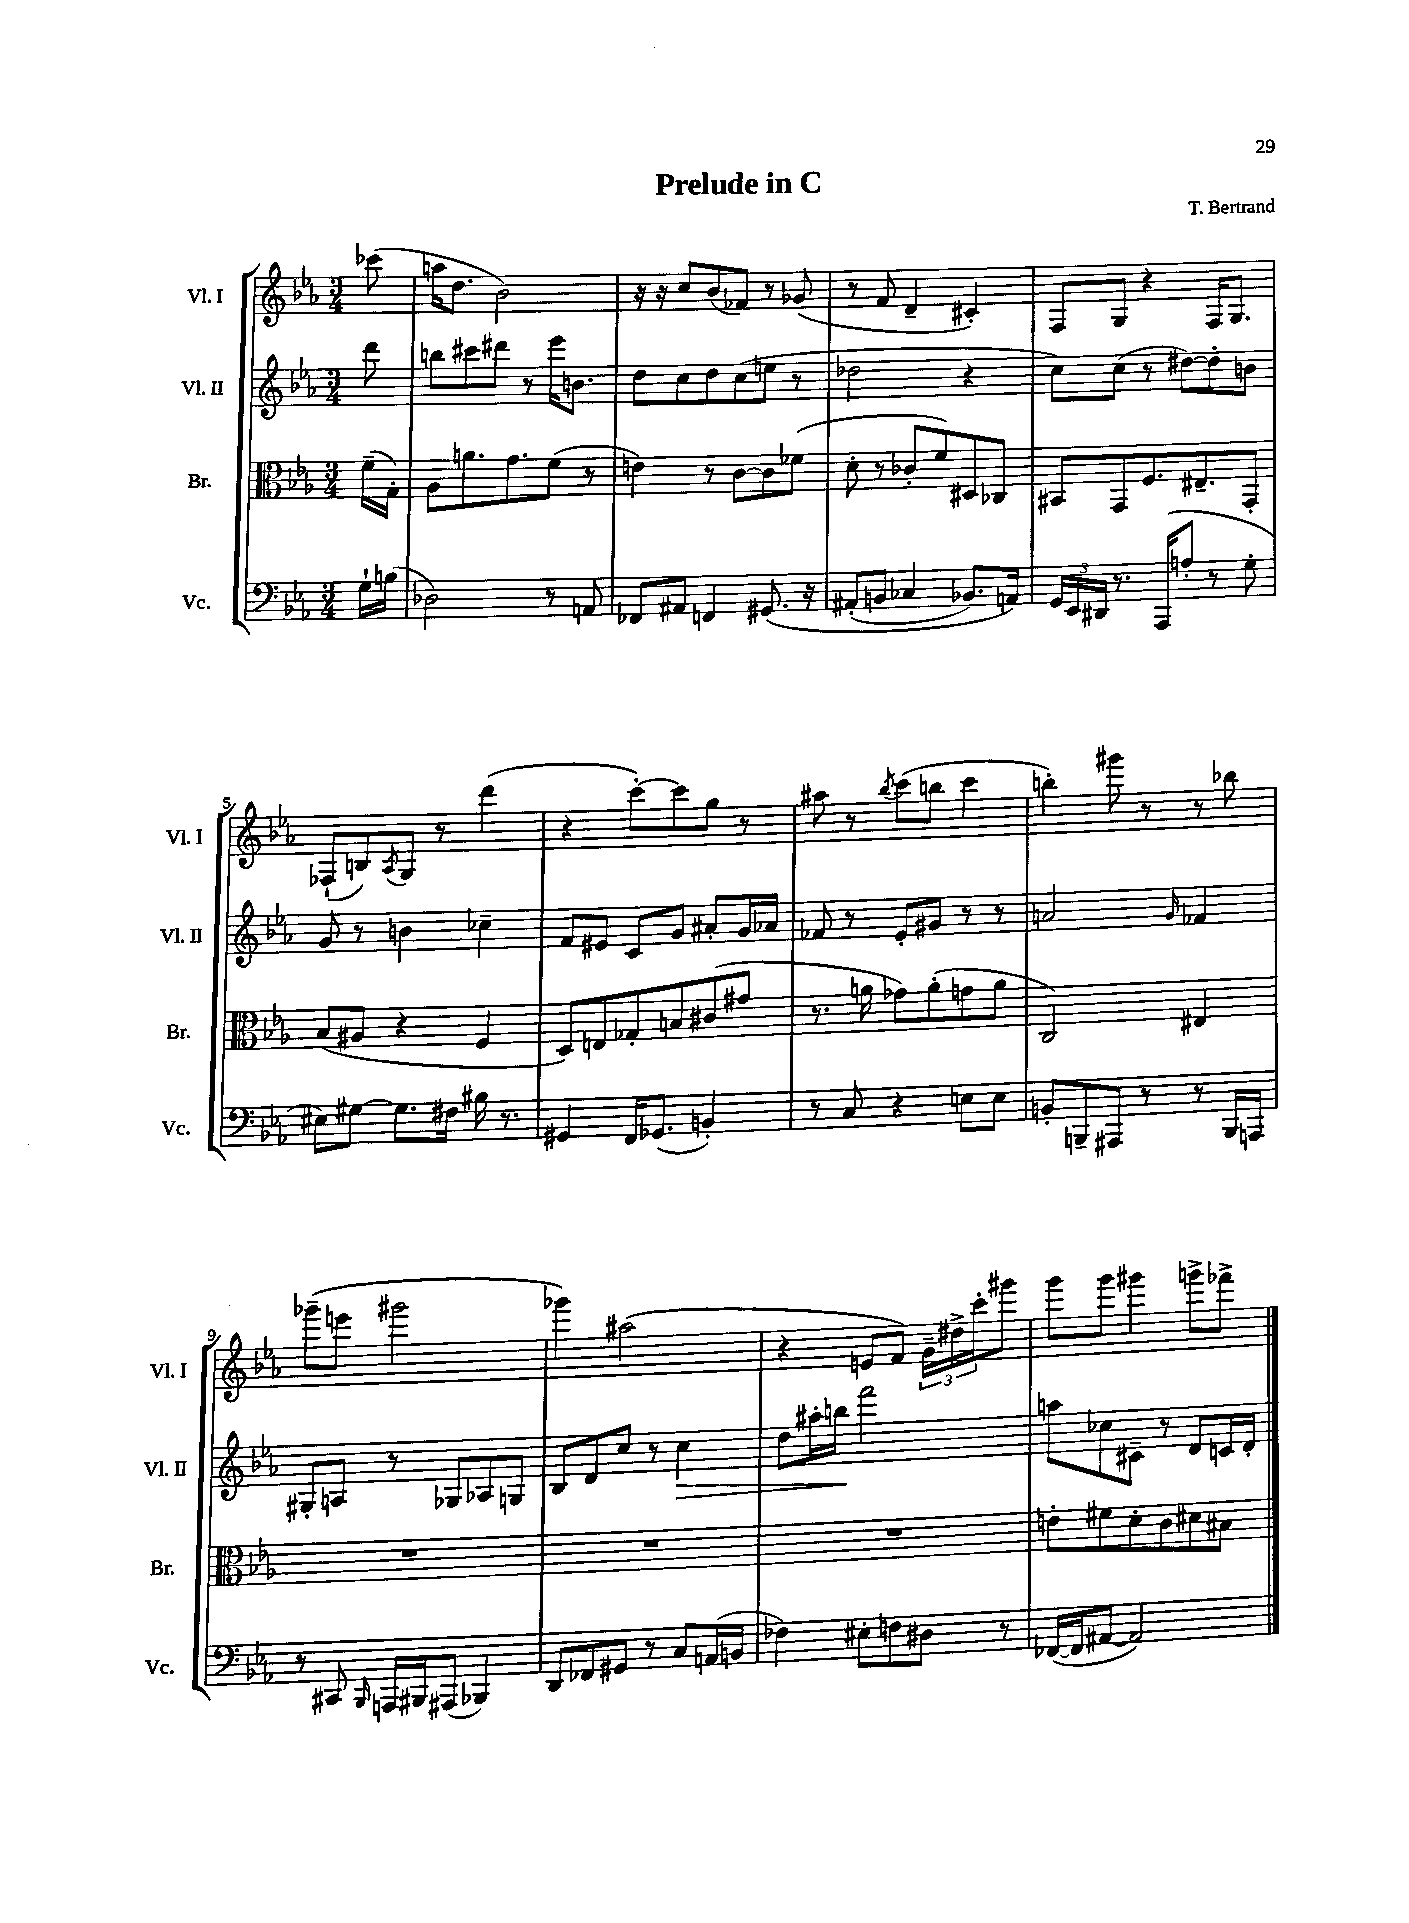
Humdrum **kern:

**kern	**kern	**kern	**dynam	**kern
*part4	*part3	*part2	*part2	*part1
*staff4	*staff3	*staff2	*staff2	*staff1
*I"Vc.	*I"Br.	*I"Vl. II	*	*I"Vl. I
*I'Vc.	*I'Br.	*I'Vl. II	*	*I'Vl. I
*clefF4	*clefC3	*clefG2	*	*clefG2
*k[b-e-a-]	*k[b-e-a-]	*k[b-e-a-]	*	*k[b-e-a-]
*M3/4	*M3/4	*M3/4	*	*M3/4
=	=	=	=	=
16G`\LL	(16f~\LL	8ddd\	.	(8ccc-X\
(16Bn\JJ	16G'\JJ)	.	.	.
=1	=1	=1	=1	=1
2D-X\)	8A-\L	8bbn\L	.	16aan\KL
.	.	.	.	8.dd\J
.	8.an\	8ccc#X\	.	.
.	.	8ddd#X\J	.	2b-\)
.	8.g\	.	.	.
.	.	8r	.	.
8r	(8f\J	16eee-\KL	.	.
.	.	8.bn\J	.	.
8AAn/	8r	.	.	.
=2	=2	=2	=2	=2
8FF-X/L	4en\)	8dd\L	.	16r
.	.	.	.	16r
8AA#X/J	.	8cc\	.	8cc/L
4FFn/	8r	8dd\	.	(8b-/
.	[8c\L	(8cc\	.	8f-X/J)
(8.GG#X/	8c\]	8een\J	.	8r
.	(8f-X\J	8r	.	(8g-X/
16r	.	.	.	.
=3	=3	=3	=3	=3
(8AA#X'/L	8d'\	2dd-X\	.	8r
8BBn/J	8r	.	.	8f/
4C-X/	8c-X'/L	.	.	4d~/
.	8f/)	.	.	.
8.BB-X/L)	8D#X/	4r	.	4c#X'/)
.	8C-X/J	.	.	.
16AAn/Jk)	.	.	.	.
=4	=4	=4	=4	=4
24GG/LL	8BB#X/L	8cc\L)	.	8F/L
24EE-/	.	.	.	.
24DD#X/JJ	.	.	.	.
8.r	8GG/	(8cc\J	.	8G/J
.	8.F/	8r	.	4r
(16AAA-/KL	.	.	.	.
8An'/J	.	[8dd#X\L)	.	.
.	8.E#X~/	.	.	.
8r	.	8dd#'\]	.	16F/KL
.	.	.	.	8.G/J
8G'\	8GG'/J	8bn\J	.	.
!!LO:LB:g=z
=5	=5	=5	=5	=5
8E#X\L)	(8B-/L	8g/	.	(8F-X`/L
[8G#X\J	8A#X/J	8r	.	8Bn/)
.	.	.	.	8qA-/
8.G#\L]	4r	4bn\	.	8G/J
.	.	.	.	8r
16F#X\Jk	.	.	.	.
16B#X\	4F/	4cc-X~\	.	(4ddd\
8.r	.	.	.	.
=6	=6	=6	=6	=6
4GG#X/	8D/L)	8f/L	.	4r
.	8En/	8e#X/J	.	.
16FF/KL	8G-X'/	8c/L	.	[8ccc'\L)
(8.GG-X/J	.	.	.	.
.	8Bn/	8g/J	.	8ccc\]
4BBn'/)	(8c#X/	8a#X'/L	.	8gg\J
.	8g#X/J	16g/L	.	8r
.	.	16a-X/JJ	.	.
=7	=7	=7	=7	=7
8r	8.r	8f-X/	.	8aa#X\
8C/	.	8r	.	8r
.	16an\	.	.	.
.	.	.	.	8qbb-/
4r	8g-X\L)	8e-'/L	.	(8ccc\L
.	(8a'\	8g#X/J	.	8bbn\J
8En\L	8gn\	8r	.	4ccc\
8E\J	8a\J	8r	.	.
=8	=8	=8	=8	=8
8BBn'/L	2C/)	2an/	.	4bbn'\)
8BBBn~/	.	.	.	.
8AAA#X/J	.	.	.	8ggg#X\
8r	.	.	.	8r
.	.	16qqg/	.	.
8r	4E#X/	4f-X/	.	8r
16BBB/LL	.	.	.	8bb-X\
16AAAn/JJ	.	.	.	.
!!LO:LB:g=z
=9	=9	=9	=9	=9
8r	2.r	8G#X'/L	.	(8ggg-X~\L
8CC#X/	.	8An/J	.	8eeen\J
16qqBBB-/	.	.	.	.
16AAAn/LL	.	8r	.	2ggg#X\
16BBB#X/J	.	.	.	.
(8AAA#X/J	.	8G-X/L	.	.
4BBB-X/)	.	8A-X/	.	.
.	.	8Gn/J	.	.
=10	=10	=10	=10	=10
8DD/L	2.r	8B-/L	.	4ggg-X\)
8FF-X/	.	8d/	.	.
8GG#X/J	.	8cc/J	.	(2aa#X\
8r	.	8r	.	.
!	!	!	!LO:HP:b	!
8C/L	.	4cc\	>	.
(16AAn/L	.	.	.	.
16BBn/JJ	.	.	.	.
=11	=11	=11	=11	=11
4F-X\)	2.r	8dd\L	.	4r
.	.	16aa#X'\L	.	.
.	.	16bbn\JJ	.	.
8E#X'\L	.	2fff\	]	8en/L
8Fn\	.	.	.	8f/J)
8D#X\J	.	.	.	24g~\LL
.	.	.	.	24dd#X^\
.	.	.	.	24ccc'\J
8r	.	.	.	8ggg#X\J
=12	=12	=12	=12	=12
([16FF-X/LL	8en'\L	8aan\L	.	8ggg\L
16FF-/J]	.	.	.	.
[8AA#X/J	8f#X\	8cc-X\	.	8ggg\J
2AA#/])	8d'\	8c#X~\J	.	4ggg#X\
.	8c\	8r	.	.
.	8d#X\	8d/L	.	8gggn^\L
.	8B#X\J	16cn/L	.	8fff-X^\J
.	.	16d'/JJ	.	.
==	==	==	==	==
*-	*-	*-	*-	*-
